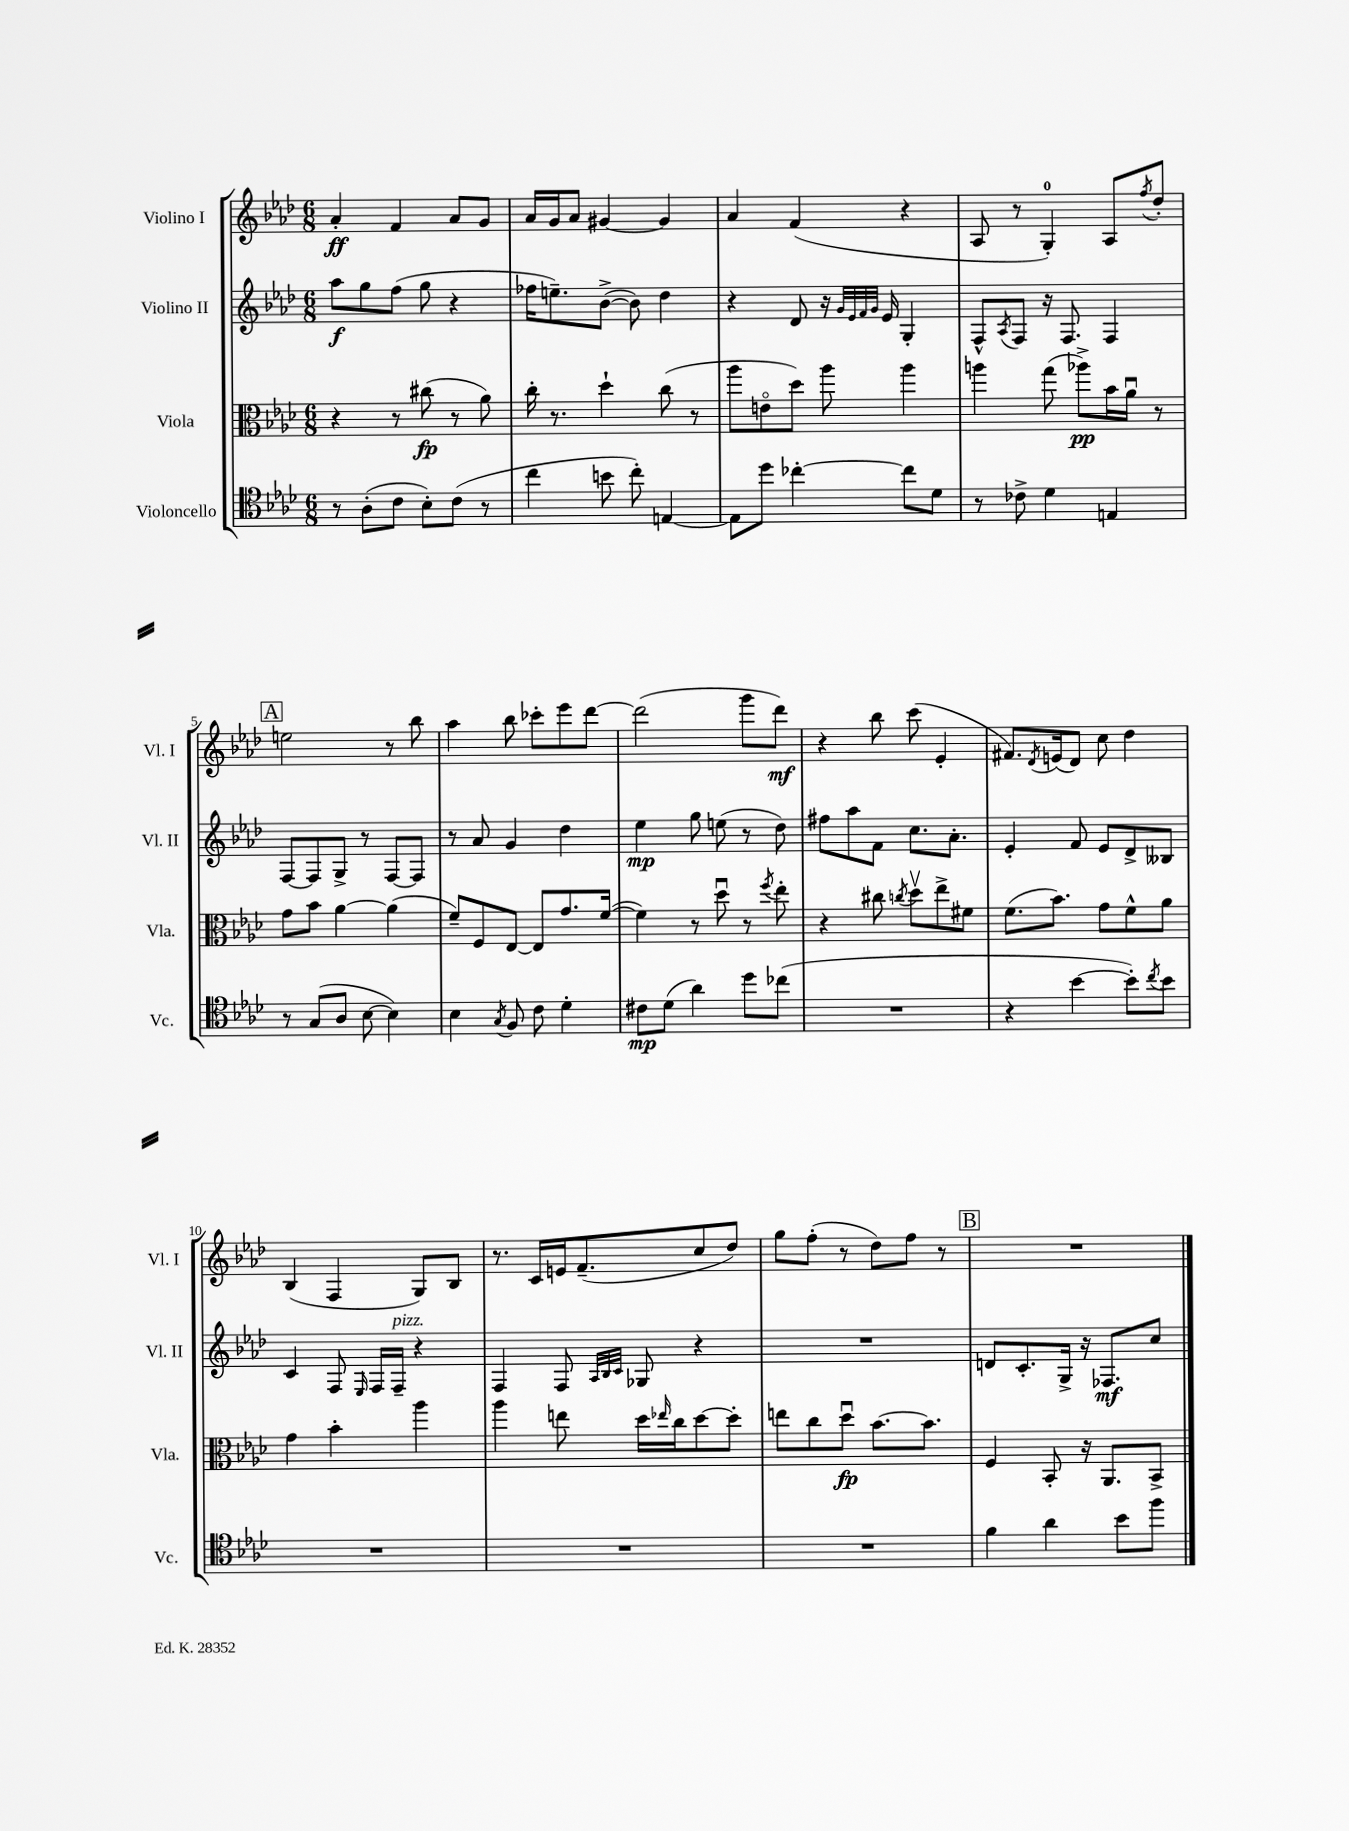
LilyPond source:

<<
\new StaffGroup <<
\new Staff = "s0" \with { instrumentName = "Violino I" shortInstrumentName = "Vl. I" } {
    \clef treble \key aes \major \numericTimeSignature \time 6/8
    aes'4-.\ff f'4 aes'8 g'8 |
    aes'16 g'16 aes'8 gis'4~ gis'4 |
    aes'4 f'4( r4 |
    aes8 r8 g4-0-.) aes8 \acciaccatura { f''8 } des''8-. |
    \mark \markup { \box "A" } e''2 r8 bes''8 |
    aes''4 bes''8 ces'''8-. ees'''8 des'''8~ |
    des'''2( g'''8 des'''8\mf) |
    r4 bes''8 c'''8( ees'4-. |
    fis'8.) \acciaccatura { des'8 } e'16( des'8) c''8 des''4 |
    bes4( f4 g8) bes8 |
    r8. c'16 e'16 f'8.--( c''8 des''8) |
    g''8 f''8-.( r8 des''8) f''8 r8 |
    \mark \markup { \box "B" } R2. \bar "|." |
}
\new Staff = "s1" \with { instrumentName = "Violino II" shortInstrumentName = "Vl. II" } {
    \clef treble \key aes \major \numericTimeSignature \time 6/8
    aes''8\f g''8 f''8( g''8 r4 |
    fes''16 e''8.--) bes'8~->( bes'8) des''4 |
    r4 des'8 r16 \grace { g'32 ees'32 f'32 g'32 } ees'16 g4-. |
    f8-^ \acciaccatura { aes8 } f8 r16 f8. f4 |
    \mark \markup { \box "A" } f8~ f8 g8-> r8 f8~ f8 |
    r8 aes'8 g'4 des''4 |
    ees''4\mp g''8 e''8( r8 des''8) |
    fis''8 aes''8 f'8 c''8. aes'8.-. |
    ees'4-. f'8 ees'8 des'8-> beses8 |
    c'4 f8 \grace { ees16 } f16 f16--^\markup { \italic "pizz." } r4 |
    f4 f8 \grace { aes32 bes32 c'32 } ges8 r4 |
    R2. |
    \mark \markup { \box "B" } d'8 c'8.-. g16-> r16 fes8.\mf c''8 \bar "|." |
}
\new Staff = "s2" \with { instrumentName = "Viola" shortInstrumentName = "Vla." } {
    \clef alto \key aes \major \numericTimeSignature \time 6/8
    r4 r8 cis''8\fp( r8 aes'8) |
    c''16-. r8. des''4-! c''8( r8 |
    aes''8 e'8\flageolet des''8) aes''8 aes''4 |
    a''4 g''8( aes''8->\pp) bes'16 aes'16\downbow r8 |
    \mark \markup { \box "A" } g'8 bes'8 aes'4~ aes'4( |
    f'8--) f8 ees8~ ees8 g'8. f'16~( |
    f'4) r8 des''8\downbow r8 \acciaccatura { f''8 } ees''8-. |
    r4 cis''8 \acciaccatura { c''8 } des''8\upbow ees''8-> fis'8 |
    f'8.( bes'8.) g'8 f'8-^ aes'8 |
    g'4 bes'4-. aes''4 |
    aes''4 e''8 des''16 \grace { ees''16 } c''16 des''8~ des''8-. |
    e''8 c''8 des''8\downbow\fp bes'8.~ bes'8. |
    \mark \markup { \box "B" } f4 bes,8-. r16 aes,8. bes,8-> \bar "|." |
}
\new Staff = "s3" \with { instrumentName = "Violoncello" shortInstrumentName = "Vc." } {
    \clef tenor \key aes \major \numericTimeSignature \time 6/8
    r8 aes8-.( c'8 bes8-.) c'8( r8 |
    c''4 b'8 c''8-.) e4~ |
    e8 des''8 ces''4~-. ces''8 des'8 |
    r8 ces'8-> des'4 e4 |
    \mark \markup { \box "A" } r8 g8( aes8 bes8~ bes4) |
    bes4 \acciaccatura { g8 } f8 c'8 des'4-. |
    cis'8\mp des'8( aes'4) des''8 ces''8( |
    R2. |
    r4 bes'4~ bes'8-.) \acciaccatura { c''8 } bes'8 |
    R2. |
    R2. |
    R2. |
    \mark \markup { \box "B" } f'4 aes'4 bes'8 f''8 \bar "|." |
}
>>
>>
